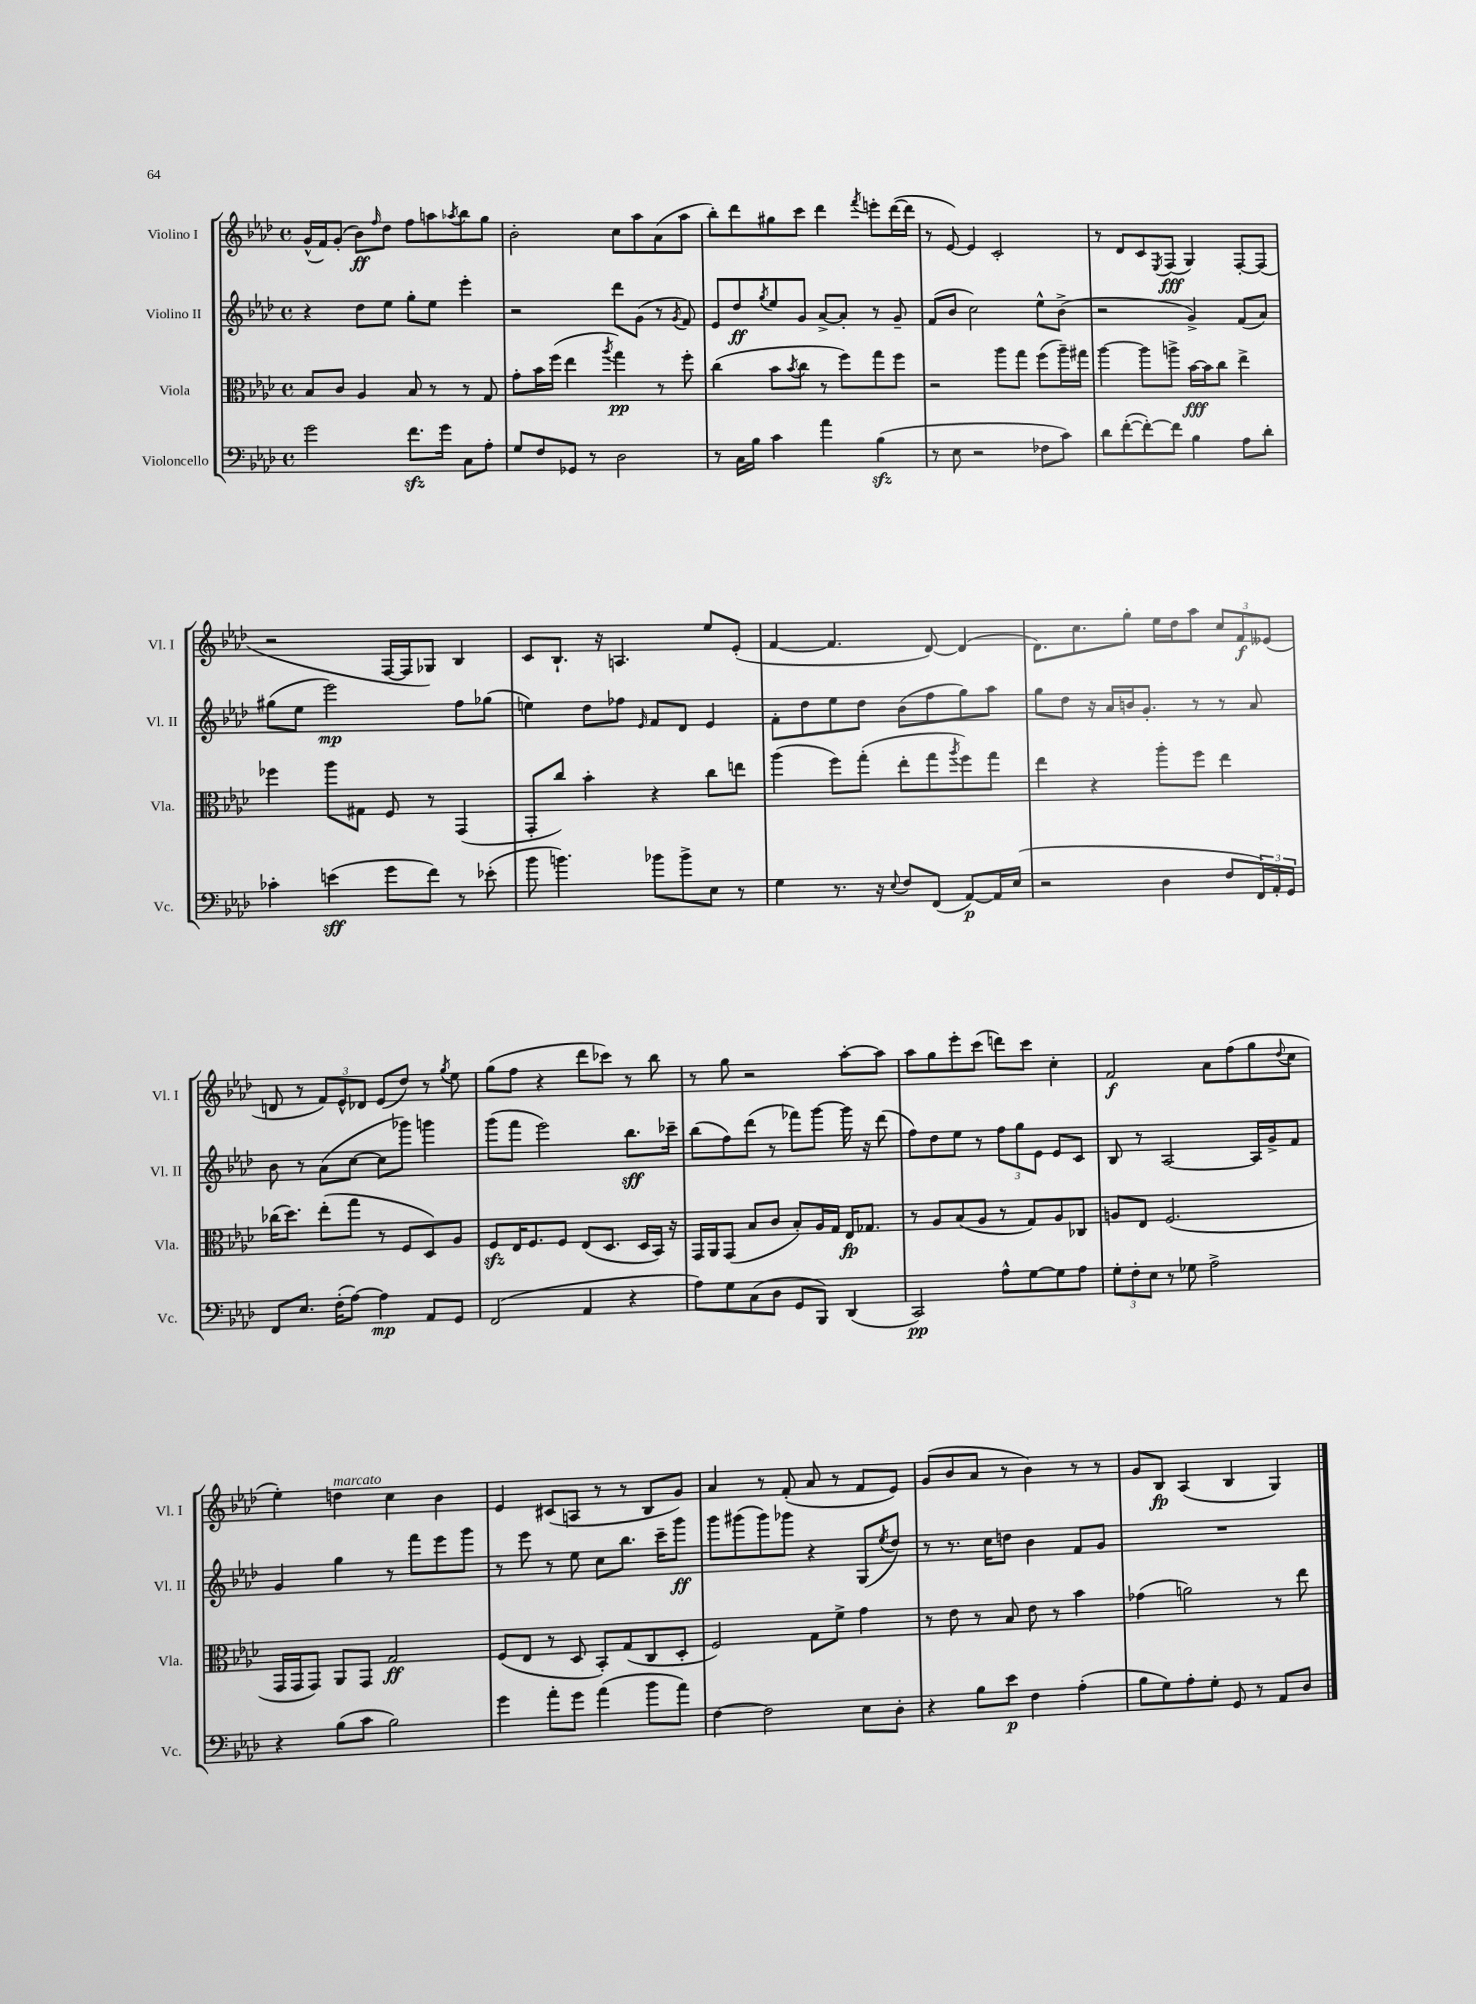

**kern	**kern	**kern	**kern
*staff4	*staff3	*staff2	*staff1
*clefF4	*clefC3	*clefG2	*clefG2
*k[b-e-a-d-]	*k[b-e-a-d-]	*k[b-e-a-d-]	*k[b-e-a-d-]
*M4/4	*M4/4	*M4/4	*M4/4
*met(c)	*met(c)	*met(c)	*met(c)
2g	8B-	4r	(16g^^
.	.	.	16f)
.	8c	.	(8g'
.	4A-	8dd-	8b-)
.	.	.	16qqff
.	.	8ee-	8dd-
8.f	8B-	8gg'	8ff
.	8r	8ee-	8aa
16g	.	.	.
.	.	.	8qaa-
8C	8r	4eee-'	8bb-
8A-'	8G	.	8gg
=	=	=	=
8G	8g'	2r	2b-'
8F	16b-	.	.
.	(16ff	.	.
8GG-	4ee-	.	.
8r	.	.	.
.	8qaa-	.	.
2D-	4gg)	8ddd-	8cc
.	.	(8g	8aa-
.	8r	8r	(8a-
.	.	8qg	.
.	8ff'	8f)	8aa-
=	=	=	=
8r	(4cc	8e-	8bb-')
16C	.	8dd-	8ddd-
16B-	.	.	.
.	.	8qgg	.
4c	8b-	8ee-	8gg#
.	8qb-	.	.
.	8cc	8g	8ccc
4a-	8r	[8a-^	4ddd-
.	8ff)	8a-']	.
.	.	.	8qfff
(4B-	8gg	8r	8eee'
.	8ff	8g~	([16ddd-
.	.	.	16ddd-]
=	=	=	=
8r	2r	(8f	8r
8E-	.	8b-	[8e-)
2r	.	2cc)	4e-]
.	8aa-	.	2c'
.	8gg	.	.
8F-	(8ff	8ee-^^	.
8c)	16aa-~)	(8b-^	.
.	16gg#	.	.
=	=	=	=
8d-	[4aa-	2r	8r
([8f'	.	.	8d-
8f'_)	8aa-]	.	8c
.	.	.	8qE-
8f]	8aa^	.	(8F
4B-	[16b-	4g^)	4G)
.	16b-]	.	.
.	8cc	.	.
8A-	4ee-^	(8f	[8F'
8d-'	.	8a-)	(8F]
=	=	=	=
4c-'	4ff-	(8gg#	2r
.	.	8ee-	.
(4e	8aa-	2eee-)	.
.	8G#	.	.
8g	8F	.	[16F
.	.	.	16F]
8f)	8r	.	8G-)
8r	(4GG	8ff	4B-
(8e-'	.	(8gg-	.
=	=	=	=
8b-	8GG'	4ee)	8c
4.b)	8cc)	.	8.B-`
.	4b-'	8dd-	.
.	.	.	16r
.	.	8ff-	4.A
.	.	16qqe-	.
8b-	4r	8f	.
8b-^	.	8d-	.
8E-	8cc	4e-	8ee-
8r	8ee	.	(8e-'
=	=	=	=
4G	(4aa-	8f'	[4f
.	.	8dd-	.
8.r	8ff)	8ee-	4.f]
.	(8gg'	8dd-	.
16r	.	.	.
8qqE-	.	.	.
8F	8ee-'	(8b-	.
(8FF	8gg	8ff	[8d-)
.	8qaa-	.	.
[8AA-)	8ff)	8gg)	(4d-]
16AA-]	8gg	8aa-	.
(16E-	.	.	.
=	=	=	=
2r	4ee-	8gg	8.d-)
.	.	8dd-	.
.	.	.	8.cc
.	4r	16r	.
.	.	16a-	.
.	.	16b	8gg'
.	.	8.g'	.
4D-	8aa-'	.	16ee-
.	.	.	16dd-
.	8ff	8r	8aa-
8F	4ee-	8r	12cc
.	.	.	12f
24FF)	.	8a-	.
24AA-'	.	.	(12e--
24GG	.	.	.
=	=	=	=
8FF	(16cc-	8b-	8d
.	8.dd-)	.	.
8.E-	.	8r	8r
.	(8ee-'	(8a-	12f)
(16F'	.	.	.
.	.	.	12e-^^
[8A-)	8gg	[8cc	.
.	.	.	12d-
4A-]	8r	8cc]	(8e-
.	8F	8ggg-)	8dd-)
8AA-	8D-)	4ggg	8r
.	.	.	8qgg
8GG	8A-	.	8ee-
=	=	=	=
(2FF	8F	(8ggg	(8gg
.	16E-	8fff	8ff
.	8.F	.	.
.	.	2eee-)	4r
.	8F	.	.
4AA-	(8E-	.	8ddd-
.	8.D-	.	8ccc-)
4r	.	8.bb-	8r
.	16D-	.	.
.	16BB-)	.	8bb-
.	16r	16ccc-~	.
=	=	=	=
8A-)	16GG	(8bb-	8r
.	16AA-	.	.
8G	(8GG	8ff)	8gg
(8C	8B-	(8ddd-	2r
8D-	8c	8r	.
8GG	8B-')	8fff-)	.
8BBB-)	16A-	[8ggg	.
.	16G	.	.
(4DD-	16E-	16ggg]	[8aa-'
.	8.G-	16r	.
.	.	(8ddd-	8aa-]
=	=	=	=
2CC)	8r	8ff)	8aa-
.	8A-	8dd-	8gg
.	(8B-	8ee-	8eee-'
.	8A-	8r	(8ccc
8A-^^	8r	12ff	8ddd)
.	.	12gg	.
[8G	8G)	.	8ccc
.	.	12e-	.
8G]	8A-	8e-	4cc'
8A-	8C-	8c	.
=	=	=	=
12G'	8A	8B-	2f
12F'	.	.	.
.	8E-	8r	.
12E-	.	.	.
8r	(2.F	[2A-	.
8G-	.	.	.
2A-^	.	.	8a-
.	.	.	(8ff
.	.	16A-]	8gg
.	.	16g^	.
.	.	.	8qqdd-
.	.	8f	8cc
=	=	=	=
4r	16GG	4g	4ee-')
.	16GG	.	.
.	8GG)	.	.
(8B-	8AA-	4gg	4dd
8c	8GG	.	.
2B-)	2G	8r	4cc
.	.	8fff	.
.	.	8eee-	4b-
.	.	8ggg	.
=	=	=	=
4g	(8F	8r	4e-
.	8E-	8eee-	.
8a-'	8r	8r	(8c#
8g	8D-	8ee-	8A
(4a-	8BB-')	8cc	8r
.	(8G	8.bb-	8r
8b-	8C	.	8B-
.	.	16ccc~	.
8a-)	8D-'	8ggg	8g)
=	=	=	=
[4F	2F)	8ggg	4a-
.	.	(8ggg#	.
2F]	.	8ggg#)	8r
.	.	8ggg-	(8f'
.	8G	4r	8a-
.	8f^	.	8r
8E-	4g	(8G	8f
.	.	8qee-	.
8D-'	.	8dd-)	8e-)
=	=	=	=
4r	8r	8r	(8g
.	8e-	8.r	8b-
8B-	8r	.	8a-
.	.	16cc	.
8e-	8B-	8dd	8r
4F	8e-	4b-	4b-)
.	8r	.	.
(4A-'	4b-	8f	8r
.	.	8g	8r
=	=	=	=
8B-	(4g-	1r	8g
8G)	.	.	8B-
8A-'	2a)	.	(4A-
8G'	.	.	.
8GG	.	.	4B-
8r	.	.	.
8AA-	8r	.	4G)
8D-	8ee-	.	.
==	==	==	==
*-	*-	*-	*-
